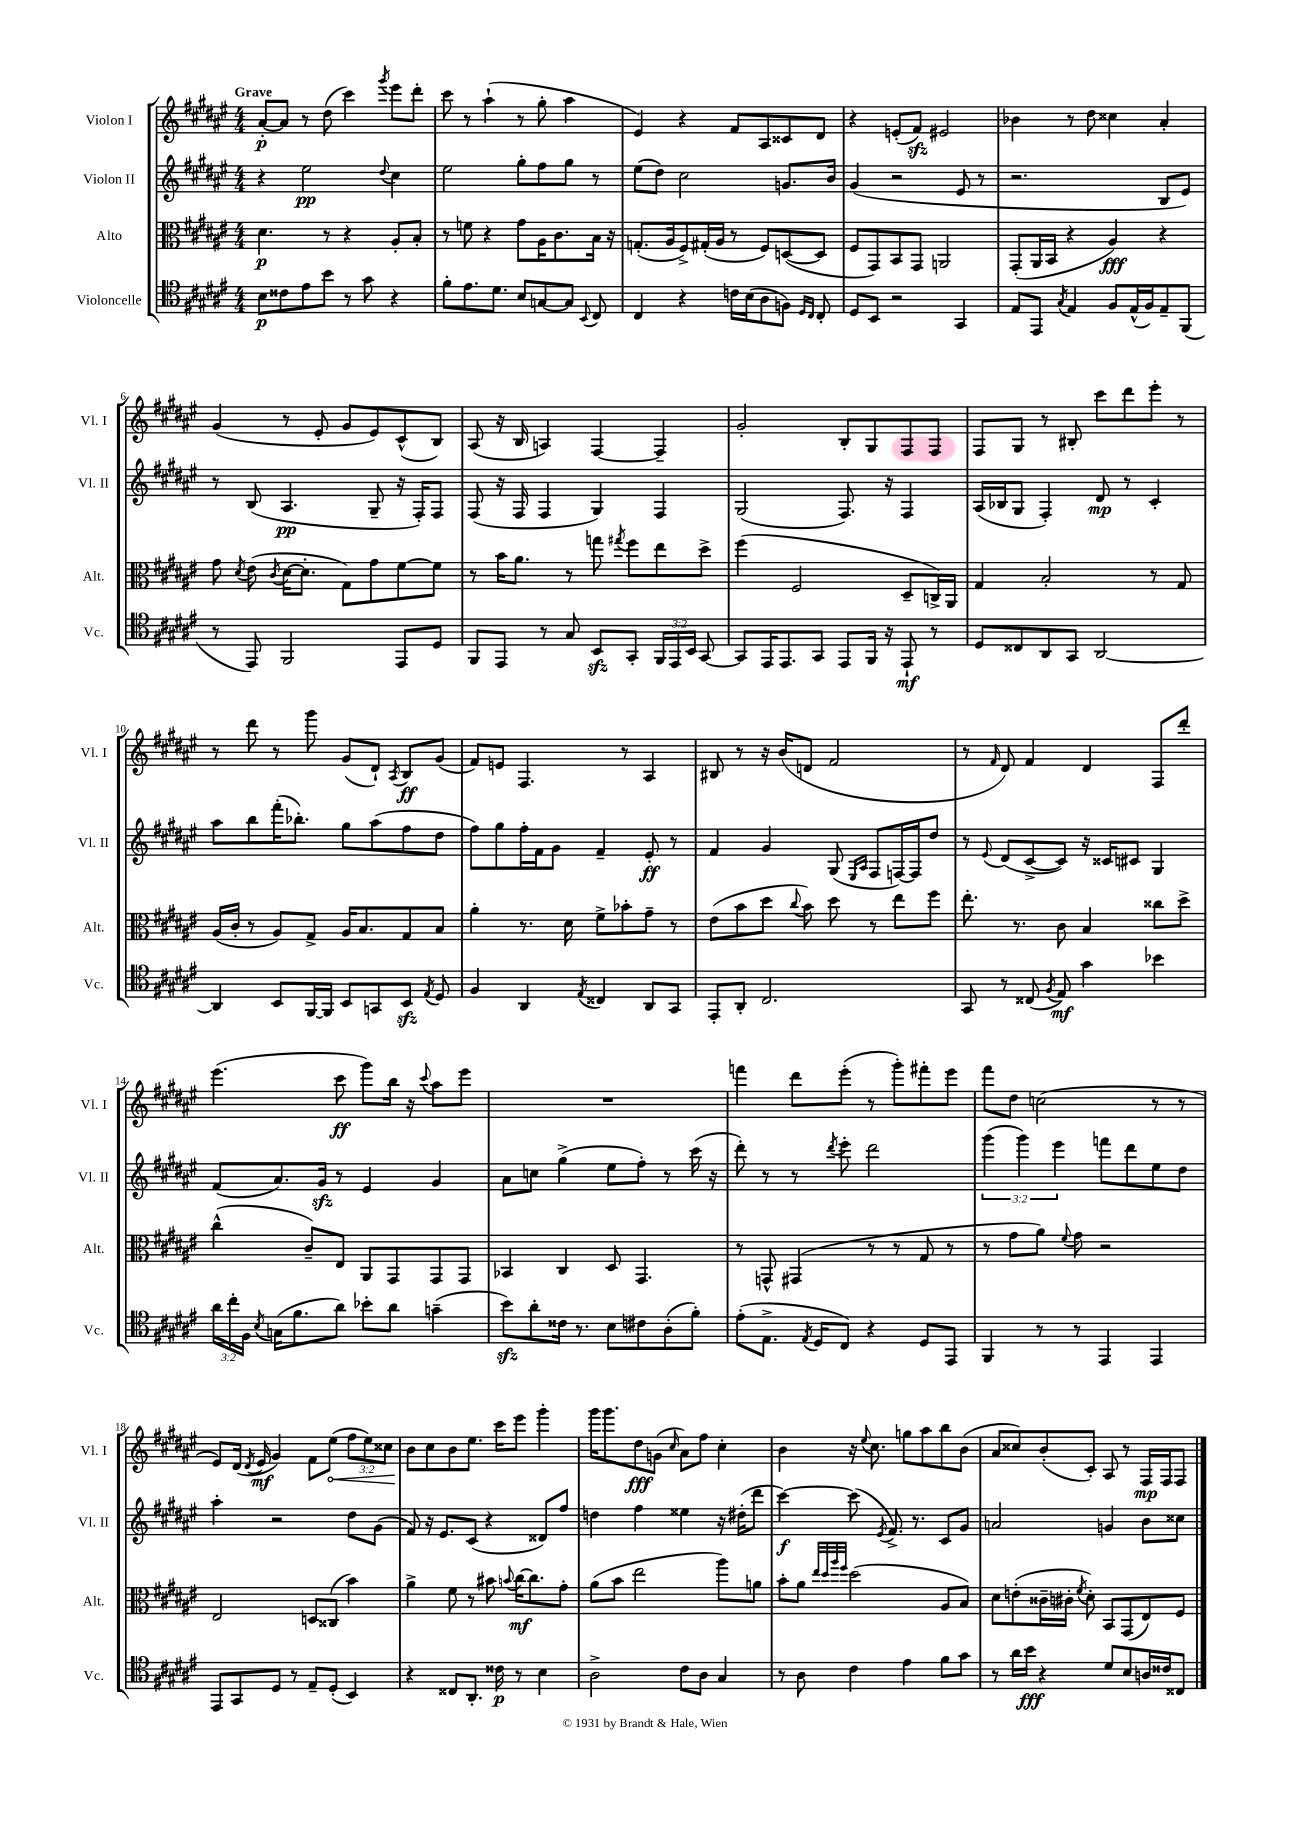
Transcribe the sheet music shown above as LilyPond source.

<<
\new StaffGroup <<
\new Staff = "s0" \with { instrumentName = "Violon I" shortInstrumentName = "Vl. I" } {
    \clef treble \key fis \major \numericTimeSignature \time 4/4 \override Staff.TupletNumber.text = #tuplet-number::calc-fraction-text \tempo "Grave"
    \autoBeamOff ais'8[~-.\p ais'8] r8 dis''8( cis'''4) \acciaccatura { gis'''8 } eis'''8[ dis'''8]-. |
    cis'''8 r8 ais''4-!( r8 gis''8-. ais''4 |
    eis'4) r4 fis'8[ ais8 cisis'8 dis'8] |
    r4 e'8[-.( fis'8]\sfz) eis'2 |
    bes'4 r8 dis''8 cisis''4 ais'4-. |
    gis'4( r8 eis'8-. gis'8[ eis'8) cis'8-^( b8]) |
    ais8( r16 b16 a4) fis4~ fis4-- |
    gis'2-. b8[-. gis8 fis8 fis8] |
    fis8[ gis8] r8 bis8-. cis'''8[ dis'''8 eis'''8]-. r8 |
    r8 dis'''8 r8 gis'''8 gis'8[( dis'8]-!) \acciaccatura { ais8 } b8[\ff gis'8]( |
    fis'8[) e'8] fis4. r8 ais4 |
    bis8 r8 r16 b'16[( d'8] fis'2 |
    r8 \grace { fis'16 } dis'8) fis'4 dis'4 fis8[ dis'''8]-. |
    eis'''4.( cis'''8\ff gis'''8[) b''16] r16 \appoggiatura { cis'''8 } ais''8[ eis'''8] |
    R1 |
    f'''4 dis'''8[ eis'''8]-.( r8 gis'''8[-.) fis'''8-. eis'''8] |
    fis'''8[ dis''8] c''2( r8 r8 |
    eis'8[) dis'16]( \acciaccatura { dis'8 } eis'16\mf gis'4) fis'8[ \once \override Hairpin.circled-tip = ##t eis''8]\<( \tuplet 3/2 { fis''8[ eis''8) cisis''8] } |
    b'8[\! cis''8 b'8 eis''8.] cis'''16[ eis'''8] gis'''4-. |
    gis'''16[ gis'''8. dis''8\fff g'8]( \grace { cis''16 } ais'8[) fis''8] cis''4-. |
    b'4 r16 \appoggiatura { eis''8 } cis''8. g''8[ ais''8 b''8 b'8]( |
    ais'8[ cisis''8) b'8-.( cis'8]-.) ais8 r8 fis16[\mp fis16 fis8] \bar "|." |
}
\new Staff = "s1" \with { instrumentName = "Violon II" shortInstrumentName = "Vl. II" } {
    \clef treble \key fis \major \numericTimeSignature \time 4/4 \override Staff.TupletNumber.text = #tuplet-number::calc-fraction-text
    \autoBeamOff r4 eis''2\pp \appoggiatura { dis''8 } cis''4 |
    eis''2 gis''8[-. fis''8 gis''8] r8 |
    eis''8[( dis''8]) cis''2 g'8.[ b'16] |
    gis'4( r2 eis'8 r8 |
    r2. b8[ eis'8]) |
    r8 b8( ais4.\pp gis8-- r16 fis16[-.) fis8] |
    fis8( r16 fis16 fis4 gis4) fis4 |
    gis2( fis8.) r16 fis4 |
    ais16[( bes16 gis8] fis4-.) dis'8\mp r8 cis'4-. |
    ais''8[ b''8 fis'''16-.( bes''8.]-.) gis''8[ ais''8( fis''8 dis''8] |
    fis''8[) gis''8 fis''16-. fis'16 gis'8] fis'4-- eis'8-.\ff r8 |
    fis'4 gis'4 gis8( \grace { eis16[ ais16] } fis8[ f16~) f16 dis''8] |
    r8 \appoggiatura { eis'8 } dis'8[( cis'8~-> cis'8]) r16 cisis'16[ cis'8] gis4 |
    fis'8[( ais'8.) gis'16]\sfz r8 eis'4 gis'4 |
    ais'8[ c''8] gis''4->( eis''8[ fis''8]-.) r8 cis'''16( r16 |
    dis'''8-.) r8 r8 \acciaccatura { dis'''8 } eis'''8-. dis'''2 |
    \tuplet 3/2 { gis'''4( gis'''4) eis'''4 } f'''8[ dis'''8 eis''8 dis''8] |
    ais''4-. r2 dis''8[ gis'8]( |
    fis'8) r16 eis'8.[ cis'8]( r4 disis'8[) fis''8] |
    d''4 fis''4 eisis''4 r16 dis''16[-.( dis'''8] |
    cis'''4~\f) cis'''8( \acciaccatura { eis'8 } fis'8.->) r8. cis'8[ gis'8] |
    a'2 g'4 b'8[ cisis''8] \bar "|." |
}
\new Staff = "s2" \with { instrumentName = "Alto" shortInstrumentName = "Alt." } {
    \clef alto \key fis \major \numericTimeSignature \time 4/4
    \autoBeamOff dis'4.\p r8 r4 ais8[-. b8]-. |
    r8 f'8 r4 gis'8[ ais16 cis'8. b16] r16 |
    g8.[-.( ais16 fis8->) gis16-.( ais16] r8 fis8[) d8~( d8] |
    fis8[ gis,8) b,8 gis,8] a,2 |
    gis,8[-.( ais,16 b,16] r4 ais4\fff) r4 |
    gis'8 \acciaccatura { dis'8 } eis'8( \acciaccatura { cis'8 } dis'16[~ dis'8.]-. gis8[) gis'8 fis'8~ fis'8] |
    r8 b'16[ ais'8.] r8 g''8 \acciaccatura { gis''8 } fis''8[ eis''8 dis''8]-> |
    fis''4( fis2 dis8[-- c16->) ais,16] |
    gis4 b2-. r8 gis8 |
    ais16[( cis'16]-. r8 ais8[) gis8]-> ais16[ b8. gis8 b8] |
    ais'4-. r8. dis'16 fis'8[-> bes'8-. gis'8]-- r8 |
    eis'8[( b'8 dis''8] \appoggiatura { cis''8 } b'8) dis''8 r8 eis''8[ fis''8] |
    eis''8.-. r8. cis'8 b4 cisis''8[ dis''8]-> |
    cis''4-^( cis'8[--) eis8] ais,8[ gis,8 gis,8 gis,8] |
    bes,4 cis4 dis8 gis,4. |
    r8 g,8-^ gis,4( r8 r8 gis8 r8 |
    r8 gis'8[ ais'8]) \appoggiatura { fis'8 } gis'8 r2 |
    eis2 d8[ cisis8]( b'4) |
    ais'4-> fis'8 r8 bis'8 \appoggiatura { b'8 } cis''16[~\mf cis''8. gis'8]-. |
    ais'8[( b'8] eis''2 ais''8[) a'8] |
    b'8[-. ais'8] \grace { eis''32[ dis''32 ais''32 fis''32] } dis''2( ais8[ b8]) |
    dis'8[ e'8-.( cisis'16-- cis'16]-. \acciaccatura { fis'8 } dis'8-.) b,8[ gis,8( eis8) fis8] \bar "|." |
}
\new Staff = "s3" \with { instrumentName = "Violoncelle" shortInstrumentName = "Vc." } {
    \clef tenor \key fis \major \numericTimeSignature \time 4/4 \override Staff.TupletNumber.text = #tuplet-number::calc-fraction-text
    \autoBeamOff b8[\p cisis'8 eis'8 b'8] r8 gis'8 r4 |
    fis'8[-. eis'8. dis'8.] b8[ g8~ g8] \appoggiatura { b,8 } cis8 |
    cis4 r4 c'16[ b16( ais8 f8]) \grace { dis16[ cis16] } cis8-. |
    dis8[ b,8] r2 gis,4 |
    eis8[ eis,8] \acciaccatura { gis8 } eis4 fis8[ eis16-^( fis16) eis8-- fis,8]( |
    r8 eis,8) fis,2 eis,8[ dis8] |
    fis,8[ eis,8] r8 gis8 b,8[\sfz gis,8]-. \tuplet 3/2 { fis,16[ eis,16 b,16] } gis,8~ |
    gis,8[ eis,16 eis,8. gis,8] eis,8[ fis,16] r16 eis,8-!\mf r8 |
    dis8[ cisis8 ais,8 gis,8] ais,2~ |
    ais,4 b,8[ fis,16~ fis,16] b,8[ g,8 b,8]\sfz \acciaccatura { eis8 } dis8 |
    fis4 ais,4 \acciaccatura { eis8 } cisis4 ais,8[ gis,8] |
    eis,8[-. ais,8]-. cis2. |
    gis,8 r8 cisis8( \acciaccatura { fis8 } eis8\mf) gis'4 bes'4 |
    \tuplet 3/2 { ais'16[ cis''16-. fis16] } \acciaccatura { b8 } g16[( fis'8. ais'8]) bes'8[-. ais'8] g'4--( |
    b'8[\sfz) ais'8-. cisis'16] r8. b8[ cis'8 ais8-.( fis'8]-.) |
    eis'8[-.( eis8.]-> \acciaccatura { eis8 } dis16[ cis8]) r4 dis8[ eis,8] |
    fis,4 r8 r8 eis,4 eis,4 |
    eis,8[ gis,8 dis8] r8 eis8[-- dis8]-.( b,4) |
    r4 cisis8[ ais,8.]-. cisis'16\p r8 b4 |
    ais2-> cis'8[ ais8] gis4 |
    r8 ais8 cis'4 eis'4 fis'8[ gis'8] |
    r8 ais'16[ b'16]\fff r4 dis'8[ b8 a16 cisis'16 cisis8] \bar "|." |
}
>>
>>
